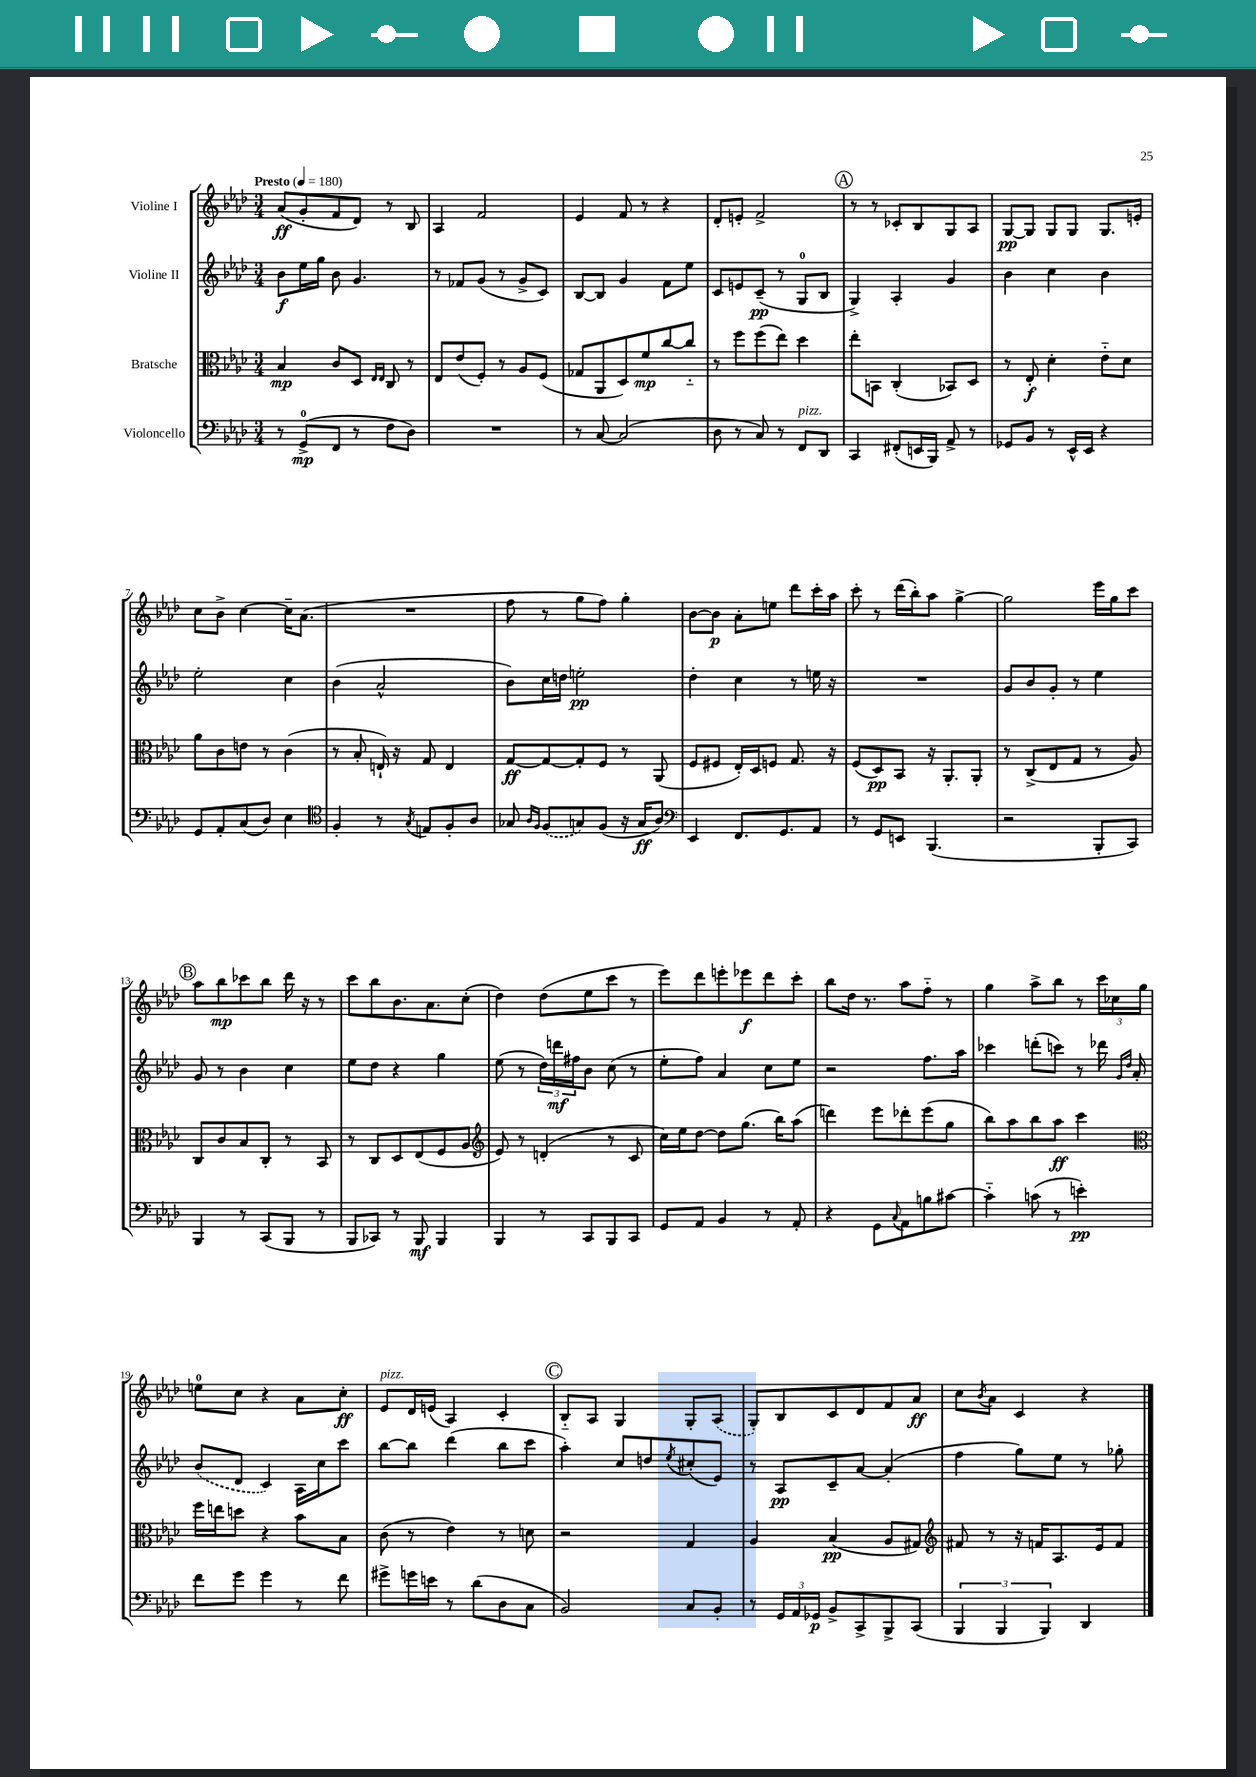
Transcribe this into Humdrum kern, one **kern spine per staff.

**kern	**kern	**kern	**kern
*staff4	*staff3	*staff2	*staff1
*clefF4	*clefC3	*clefG2	*clefG2
*k[b-e-a-d-]	*k[b-e-a-d-]	*k[b-e-a-d-]	*k[b-e-a-d-]
*M3/4	*M3/4	*M3/4	*M3/4
*MM180	*MM180	*MM180	*MM180
8r	4B-	8b-	(8a-
(8GG^	.	16ee-	8g'
.	.	16gg	.
8FF	8c	8b-	8f
8r	8D-	4.g	8d-)
.	16qqE-	.	.
.	16qqE-	.	.
8F	8C	.	8r
8D-)	8r	.	8B-
=	=	=	=
2.r	8E-	8r	4A-
.	(8e-	8f-	.
.	8F')	(8g	2f
.	8r	8r	.
.	8A-	8g^	.
.	(8F	8c)	.
=	=	=	=
8r	8G-	[8B-	4e-
[8C	8AA-	8B-]	.
(2C]	8D-)	4g	8f
.	8f	.	8r
.	[8cc	8f	4r
.	8cc'~]	8ee-	.
=	=	=	=
8D-	8r	8c	8d-'
8r	8ff	8e	8e'
8C)	(8ff	(8c~	2f^
8r	8ee-)	8r	.
8FF	4dd-	8G	.
8DD-	.	8B-	.
=	=	=	=
4CC	8ee-'	4G^)	8r
.	8BB	.	8r
(8FF#'	(4C'	4A-'	8c-'
16EE	.	.	8B-
16BBB-)	.	.	.
8AA-^	8BB-)	4g	8G
8r	8D-	.	8A-
=	=	=	=
8GG-	8r	4b-	[8G
8BB-	8E-'	.	8G]
8r	4d-'	4cc	8G
16EE-^^	.	.	8G
16EE-	.	.	.
4r	8e-'~	4b-	8.G
.	8d-	.	.
.	.	.	16e'
=	=	=	=
8GG	8a-	2ee-'	8cc
8AA-'	8c	.	8b-^
(8C	8e	.	[4cc
8D-)	8r	.	.
4E-	(4c	4cc	16cc~]
.	.	.	(8.a-
=	=	=	=
*clefC4	*	*	*
4F'	8r	(4b-	2.r
.	8B-'	.	.
8r	16E`)	2a-^^	.
.	16r	.	.
8qG	.	.	.
8E	8G	.	.
8F'	4E	.	.
8A-	.	.	.
=	=	=	=
8G-	[8G	8b-)	8ff
16qqA-	.	.	.
16qqF	.	.	.
(8F	8G_	16cc	8r
.	.	16dd	.
8G)	8G']	2ee'	8gg
(8F	8F	.	8ff)
16r	8r	.	4gg'
16G	.	.	.
8A-)	(8AA-	.	.
=	=	=	=
*clefF4	*	*	*
4EE-	8F	4dd-'	[8b-
.	8F#	.	8b-]
8.FF	16E-')	4cc	8a-'
.	16D-	.	.
.	8F	.	8ee
8.GG	.	.	.
.	8.G	8r	8ddd-
8AA-	.	16ee	16ccc'
.	16r	16r	16aa-
=	=	=	=
8r	(8F	2.r	8ccc'
8GG	8D-)	.	8r
8EE	8BB-	.	(16ddd-
.	.	.	16bb-')
(4.BBB-	16r	.	8aa-
.	8.AA-'	.	.
.	.	.	[4gg^
.	8AA-'	.	.
=	=	=	=
2r	8r	8g	2gg]
.	(8C^	8b-	.
.	8E-	8g'	.
.	8G	8r	.
8BBB-'	8r	4ee-	16eee-
.	.	.	16gg
8CC)	8A-)	.	8ccc
=	=	=	=
4BBB-	8C	8g	8aa-
.	8c	8r	8bb-
8r	8B-	4b-	8ccc-
(8CC	8C'	.	8bb-
8BBB-	8r	4cc	16ddd-
.	.	.	16r
8r	8BB-	.	8r
=	=	=	=
8BBB-	8r	8ee-	8ccc
8CC-)	8C	8dd-	8bb-
8r	8D-	4r	8.b-
8BBB-	(8E-	.	.
.	.	.	8.a-
4BBB-	8F	4gg	.
.	8A-	.	(8cc'
=	=	=	=
*	*clefG2	*	*
4BBB-	8e-)	(8ee-	4dd-)
.	8r	8r	.
8r	(4d'	24dd-)	(8dd-
.	.	24ddd	.
.	.	24ff#	.
8CC	.	8b-	8ee-
8BBB-	8r	(8cc	8ccc
8CC	8c	8r	8r
=	=	=	=
8GG	16cc)	8ee-'	8eee-)
.	16ee-	.	.
8AA-	[8dd-	8ff)	8ddd-
4BB-	8dd-]	4a-	8eee'
.	(8.gg	.	8eee-
8r	.	8cc	8ddd-
.	16bb-)	.	.
8AA-'	(8aa-	8ee-	8ccc'
=	=	=	=
4r	4ddd)	2r	8bb-
.	.	.	16dd-
.	.	.	8.r
8GG	8eee-	.	.
8qqC	.	.	.
8AA-	8ddd-'	.	8aa-
8B	(8eee-	8.ff	8ff'~
[8c#	8gg	.	8r
.	.	16aa-	.
=	=	=	=
4c#'~]	8bb-)	4ccc-	4gg
.	8aa-	.	.
(8c	8bb-	(8ddd'	8aa-^
8r	8aa-	8ccc)	8bb-
4e')	4ccc	8r	8r
.	.	16ddd-	24ccc
.	.	.	24cc-
.	.	16qqg	.
.	.	16qqdd-	.
.	.	16a-'	.
.	.	.	24gg
=	=	=	=
*	*clefC3	*	*
8f	16ff	(8b-	8ee
.	16ee	.	.
8g	8dd	8d-	8cc
4g	4r	4c)	4r
8r	8b-	16A-	8a-
.	.	16cc	.
8f	8B-	8ccc	8cc'
=	=	=	=
8g#^	(8c	[8bb-	8e-
16g	8r	8bb-]	16d-
16e	.	.	(16e
8r	4e-)	(4ddd-	4A-)
(8d-	.	.	.
8D-	8r	8bb-	4c'
8C	8d	8ccc	.
=	=	=	=
2BB-)	2r	4aa-')	8B-'~
.	.	.	8A-
.	.	8cc	4G
.	.	8dd	.
.	.	8qee-	.
8C	4G	(8cc#'	8G'
8BB-'	.	8e-)	(8A-
=	=	=	=
8r	4A-	8r	8G')
24GG	.	8A-	8B-
24AA-	.	.	.
24GG-	.	.	.
8BB-^	(4B-	8c~	8c
8CC^	.	[8a-	8d-
8BBB-^	8A-	(4a-']	8f
(8CC	8G#)	.	8a-
=	=	=	=
*	*clefG2	*	*
6BBB-	8f#	4ff	8cc
.	.	.	8qb-
.	8r	.	8a-
6BBB-	.	.	.
.	16r	8gg)	4c
.	16f	.	.
6BBB-)	.	.	.
.	8.A-	8ee-	.
4DD-	.	8r	4r
.	16e-	.	.
.	8f	8gg-'	.
==	==	==	==
*-	*-	*-	*-
